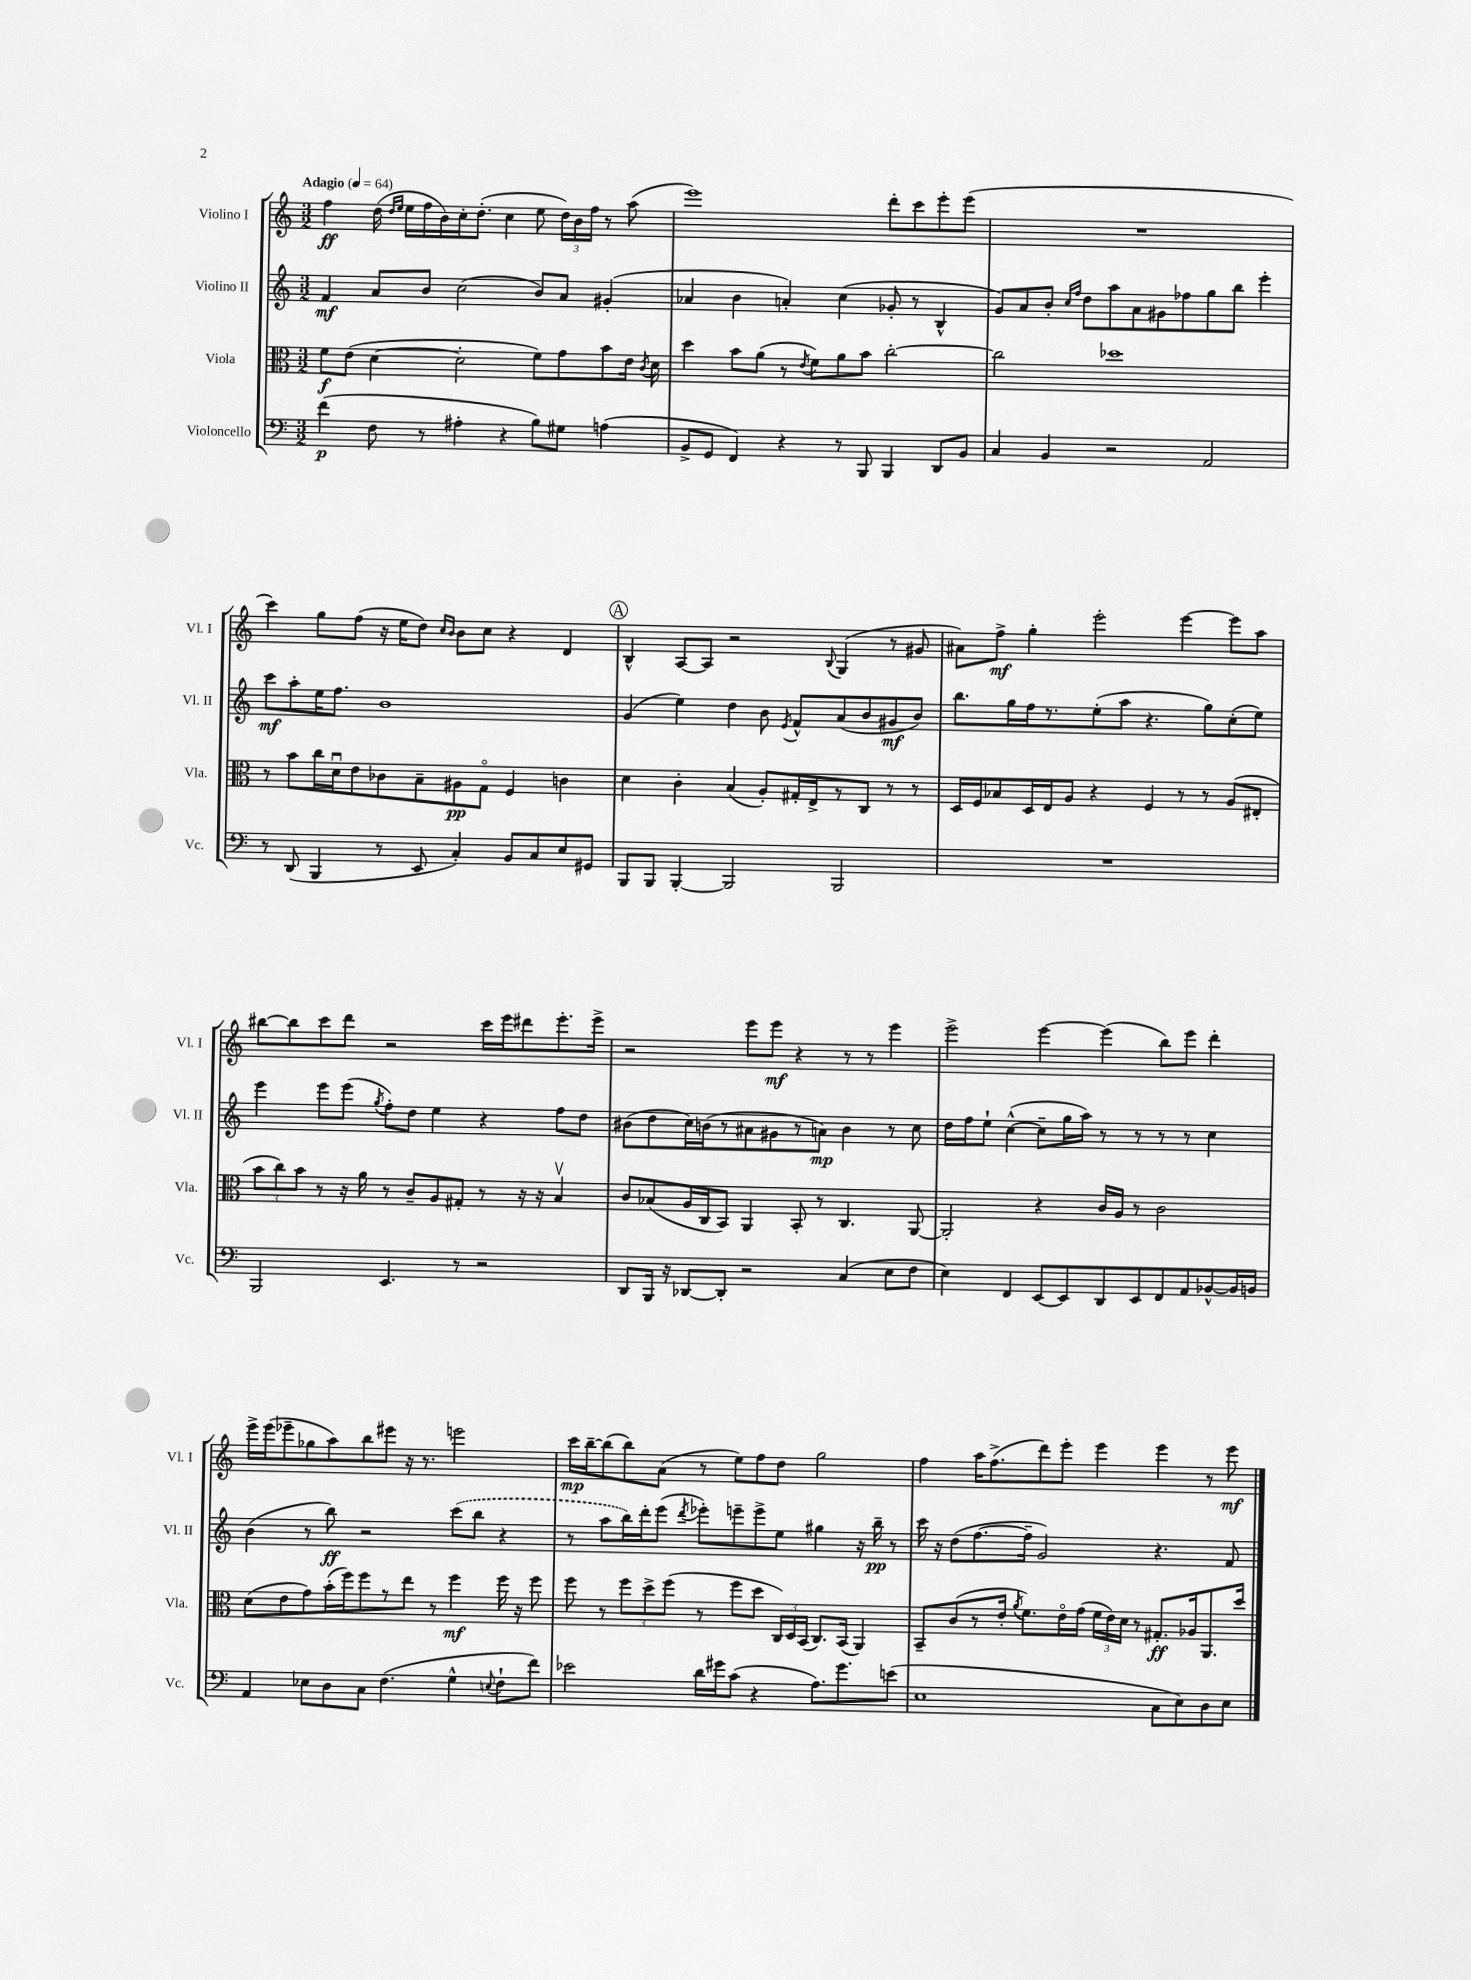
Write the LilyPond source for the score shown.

<<
\new StaffGroup <<
\new Staff = "s0" \with { instrumentName = "Violino I" shortInstrumentName = "Vl. I" } {
    \clef treble \key c \major \numericTimeSignature \time 3/2 \tempo "Adagio" 4 = 64
    \autoBeamOff f''4\ff d''16( \grace { d''16[ e''16] } e''16[ f''16 b'16) c''16-. d''8.]-.( c''4 e''8 \tuplet 3/2 { d''16[) b'16 f''16] } r8 a''8( |
    e'''1) d'''8[-. c'''8 e'''8-. e'''8]( |
    R1. |
    c'''4) g''8[ f''8]( r16 e''16[ d''8]) \grace { c''16[ b'16] } b'8[ c''8] r4 d'4 |
    \mark \markup { \circle "A" } b4-^ a8[~ a8] r2 \appoggiatura { b8 } g4( r8 gis'8 |
    ais'8[) f''8]->\mf g''4-. e'''2-. e'''4~ e'''8[ a''8] |
    bis''8[~ bis''8 c'''8 d'''8] r2 c'''16[ e'''16 dis'''8 e'''8.-. e'''16]-> |
    r2 e'''8[ e'''8]\mf r4 r8 r8 e'''4 |
    e'''2-> e'''4~ e'''4( b''8[) e'''8] d'''4-. |
    e'''16[-> e'''16( ees'''8-- ges''8 a''8) b''8 eis'''8] r16 r8. e'''2 |
    c'''16[\mp b''16~-- b''8( b''8) a'8]( r8 e''8[) f''8 d''8] g''2 |
    f''4 a''16[ f''8.->( d'''8) e'''8]-. e'''4 e'''4 r8 e'''8\mf \bar "|." |
}
\new Staff = "s1" \with { instrumentName = "Violino II" shortInstrumentName = "Vl. II" } {
    \clef treble \key c \major \numericTimeSignature \time 3/2
    \autoBeamOff f'4\mf a'8[ b'8] c''2( b'8[) a'8] gis'4-.( |
    aes'4 b'4 a'4-.) c''4( ges'8-. r8 b4-^ |
    g'8[) a'8 b'8]-. \grace { c''16[ f''16] } d''8[ a''8 a'8 gis'8 fes''8 g''8 b''8] e'''4-. |
    c'''8[\mf a''8-. e''16 f''8.] b'1 |
    \mark \markup { \circle "A" } g'4( e''4) d''4 b'8 \acciaccatura { e'8 } f'8[-^ a'8( b'8 gis'8\mf b'8]) |
    b''8.[ g''16 f''16 r8. e''8-.( a''8] r4. g''8[) c''8-.( e''8]) |
    e'''4 e'''8[ e'''8]( \acciaccatura { g''8 } f''8[-.) d''8] e''4 r4 f''8[ d''8] |
    bis'8[( d''8 c''16) b'16( r8 ais'8 gis'8 r8 a'8]\mp) b'4 r8 c''8 |
    d''16[ f''16 e''8]-! c''4~-^( c''8[-- g''16 a''16]) r8 r8 r8 r8 c''4 |
    b'4( r8 b''8\ff) r2 \once \slurDashed c'''8[( b''8] r4 |
    r8 a''8[ b''16) d'''16-. e'''8]( \acciaccatura { d'''8 } ees'''8[-.) e'''8-- e'''8-> e''8] gis''4 r16 b''16--\pp r8 |
    c'''16 r16 d''8[( f''8.~ f''16]-- g'2) r4. f'8 \bar "|." |
}
\new Staff = "s2" \with { instrumentName = "Viola" shortInstrumentName = "Vla." } {
    \clef alto \key c \major \numericTimeSignature \time 3/2
    \autoBeamOff f'8[\f e'8]( d'4~ d'2-. f'8[) g'8 b'8 e'16] \acciaccatura { c'8 } d'16 |
    d''4 b'8[ a'8]( r8 \acciaccatura { e'8 } f'8[) a'8 b'8] c''2~-. |
    c''2 des''1 |
    r8 b'8[ c''16 d'16\downbow e'8 ces'8 b8-- ais8\pp g8]\flageolet f4 c'4 |
    \mark \markup { \circle "A" } d'4 c'4-. b4( a8[-.) gis16-. e16-> r8 c8] r8 r8 |
    d16[ f16 bes8 d16 e16 a8] r4 f4 r8 r8 a8[( eis8]-. |
    \tuplet 3/2 { b'8[ c''8) b'8] } r8 r16 a'16 r8 c'8[-- a8 gis8]-. r8 r16 r16 b4\upbow |
    c'8[ bes8( a16 c16 b,8]) a,4 b,8-. r8 c4. a,8~ |
    a,2-. r4 c'16[ a16] r8 c'2 |
    d'8[( e'8 g'8) b'16-.( f''16) f''8 r8 e''8] r8 f''4\mf f''16 r16 f''8 |
    f''8 r8 \tuplet 3/2 { f''8[ d''8-> f''8]( } r8 f''8[ d''8] \tuplet 3/2 { c16[) d16 b,16]( } c8.[) b,16]( a,4) |
    b,8[-- c'8( r8 e'16]-. \acciaccatura { a'8 } f'8.[) e'16\flageolet g'16]( \tuplet 3/2 { f'16[ e'16) d'16] } r8 gis8.[-.\ff aes16 a,8. d''16] \bar "|." |
}
\new Staff = "s3" \with { instrumentName = "Violoncello" shortInstrumentName = "Vc." } {
    \clef bass \key c \major \numericTimeSignature \time 3/2
    \autoBeamOff f'4\p( f8 r8 ais4-. r4 b8[) gis8] a4( |
    b,8[-> g,8] f,4) r4 r8 b,,8 b,,4 d,8[ b,8] |
    c4 b,4 r2 a,2 |
    r8 d,8( b,,4 r8 e,8 c4-.) b,8[ c8 e8 gis,8] |
    \mark \markup { \circle "A" } b,,8[ b,,8] b,,4~-. b,,2 b,,2 |
    R1. |
    b,,2 e,4. r8 r2 |
    d,8[ b,,16] r16 des,8[~ des,8]-. r2 c4( e8[ f8] |
    e4) f,4 e,8[~ e,8 d,8 e,8 f,8 a,8 bes,8~-^ bes,16 b,16] |
    a,4 ees8[ d8 c8] f4.( g4-^ \appoggiatura { e8 } f8[-! f'8]) |
    ees'2 d'16[ gis'16 c'8]( r4 a8.[) gis'8. e'8]( |
    e1 c8[ e8) d8 e8] \bar "|." |
}
>>
>>
\layout { \context { \Score \remove "Bar_number_engraver" } }
